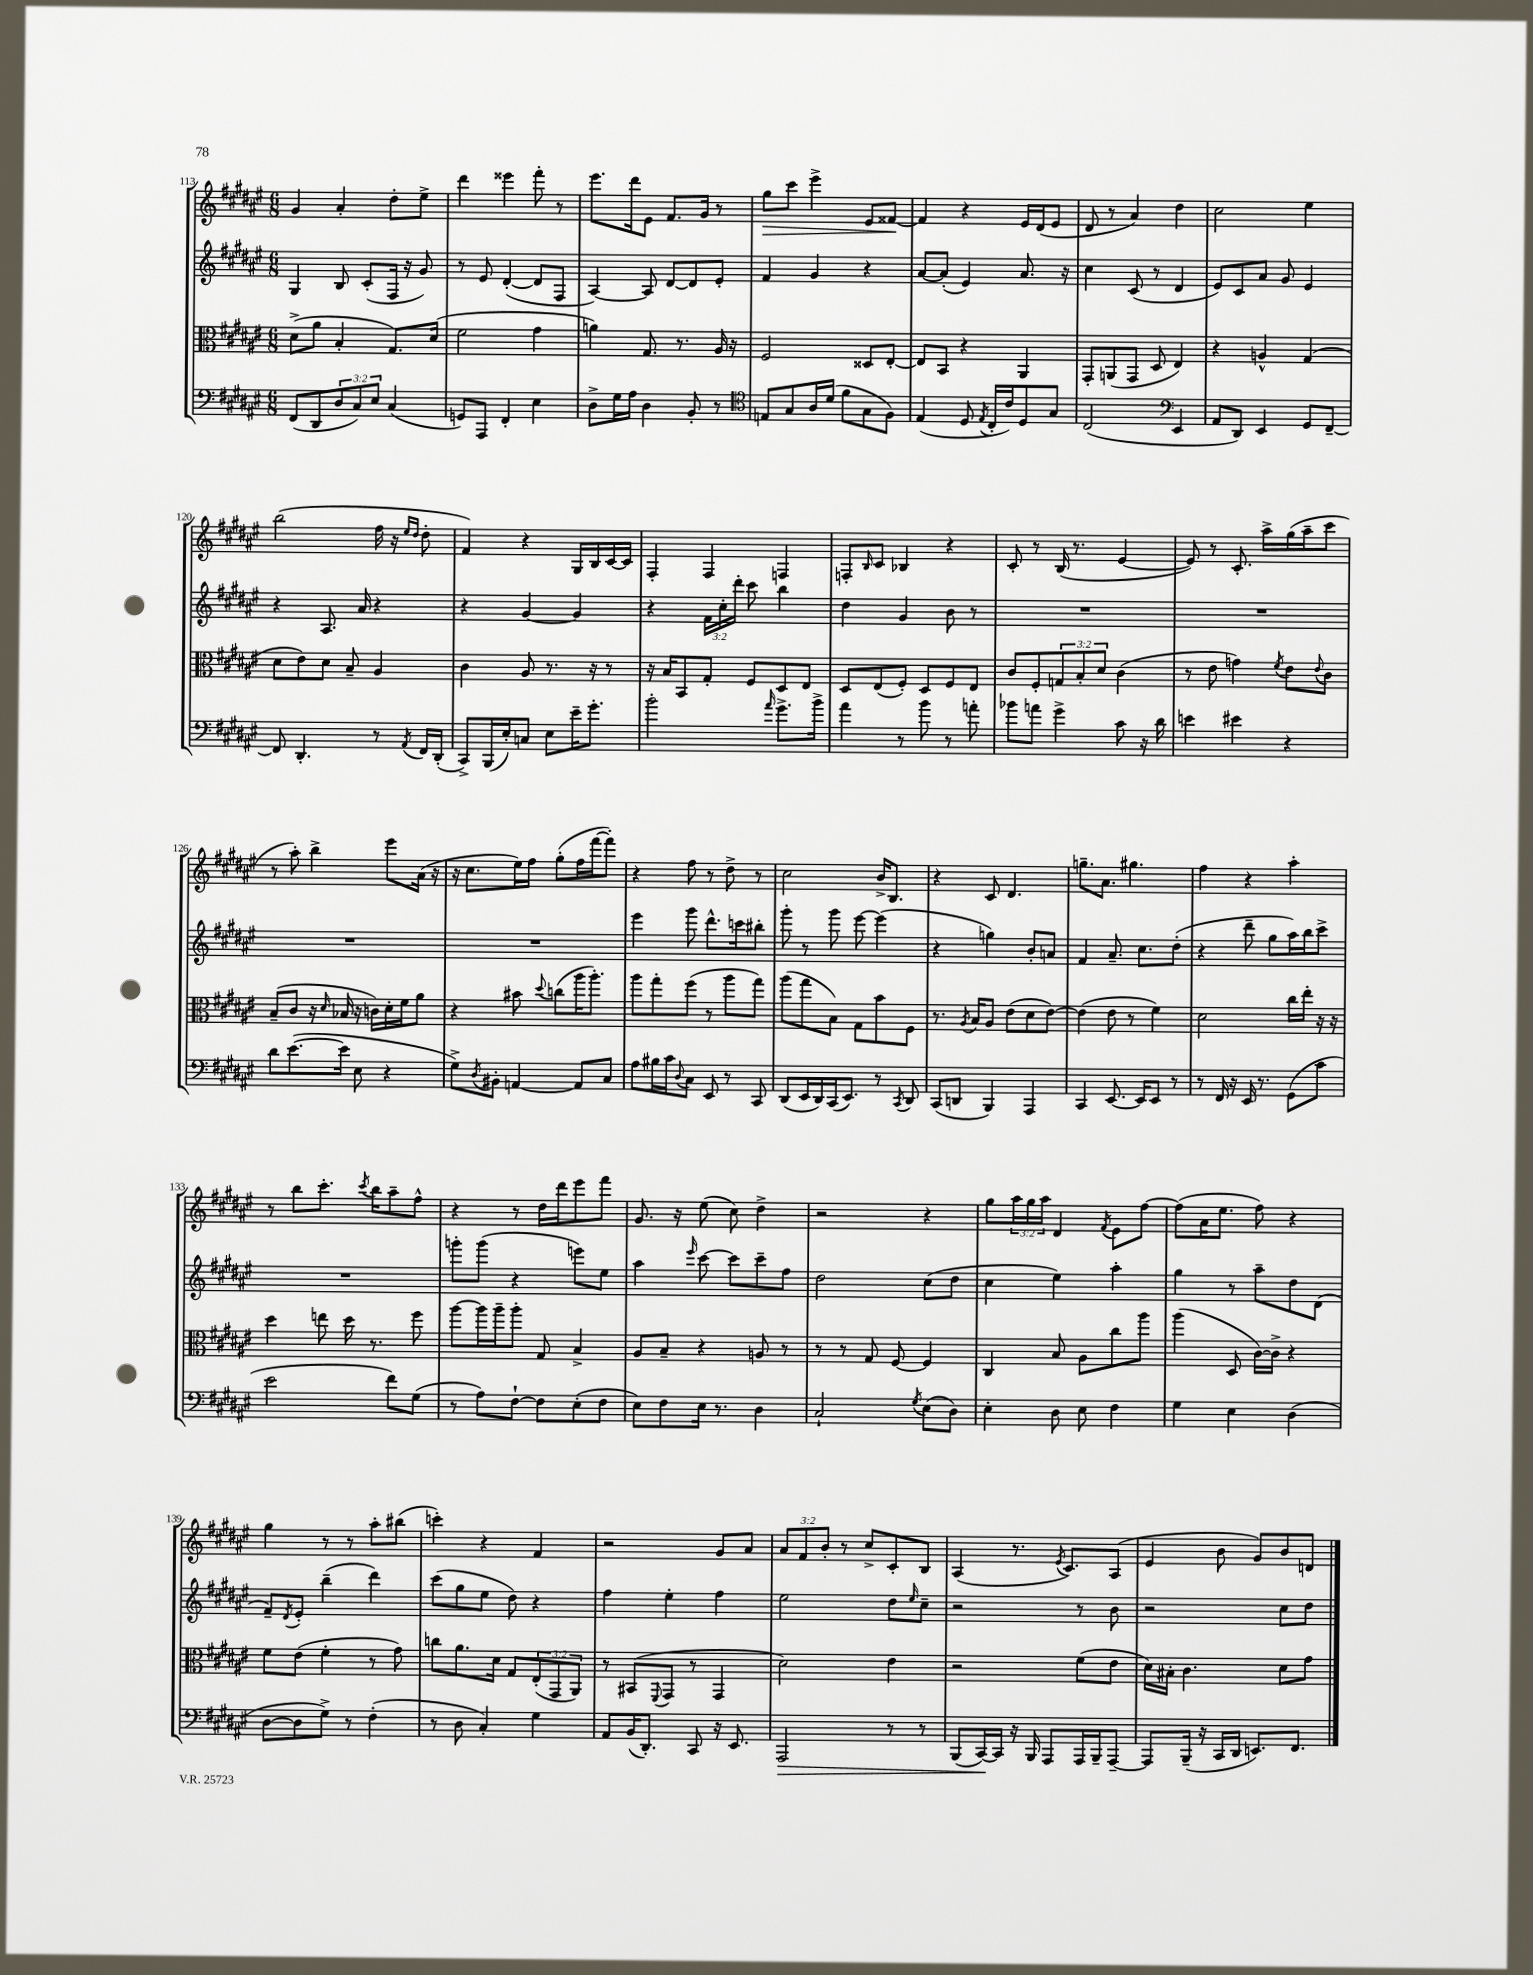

**kern	**kern	**kern	**kern
*staff4	*staff3	*staff2	*staff1
*clefF4	*clefC3	*clefG2	*clefG2
*k[f#c#g#d#a#e#]	*k[f#c#g#d#a#e#]	*k[f#c#g#d#a#e#]	*k[f#c#g#d#a#e#]
*M6/8	*M6/8	*M6/8	*M6/8
(8FF#/L	(8d#^\L	4G#/	4g#/
8DD#/	8a#\J	.	.
12D#/	4B'/	8B/	4a#'/
12C#/)	.	.	.
.	.	(8c#'/L	.
12E#/J	.	.	.
(4C#/	8.G#/L)	16F#/Jk	8dd#'\L
.	.	16r	.
.	.	8g#/)	8ee#^\J
.	(16d#/Jk	.	.
=	=	=	=
8GG/L)	2f#\	8r	4ddd#\
8AAA#/J	.	8e#/	.
4FF#'/	.	([4d#'/	4eee##\
4E#\	4g#\	8d#/]L	8fff#'\
.	.	8F#/J	8r
=	=	=	=
8D#^\L	4a\)	[4A#/)	8.eee#\L
16G#\L	.	.	.
16A#\JJ	.	.	16ddd#\k
4D#\	8.G#/	8A#/]	8e#\J
.	.	[8d#/L	8.f#/L
.	8.r	.	.
8BB'/	.	8d#/]	.
.	.	.	16g#/Jk
8r	16A#/	8e#'/J	8r
.	16r	.	.
=	=	=	=
*clefC4	*	*	*
8E/L	2F#/	4f#/	8gg#\L
8G#/	.	.	8ccc#\J
16A#/L	.	4g#/	4eee#^\
(16d#/JJ	.	.	.
8f#\L	.	.	.
8G#\	8D##/L	4r	8e#/L
8F#\J)	[8E#'/J	.	[8f##/J
=	=	=	=
(4E#/	8E#/]L	[8a#/L	4f##/]
.	8BB/J	(8a#'/]J	.
8D#/	4r	4e#/)	4r
8qE#/	.	.	.
16C#'/LL	.	.	.
16c#/J)	.	.	.
8D#/	4AA#/	8.a#/	16e#/LL
.	.	.	(16d#/J
8G#/J	.	.	8e#/J
.	.	16r	.
=	=	=	=
(2C#/	8GG#'/L	4cc#\	8d#/
.	(8AA/	.	8r
.	8GG#/J	(8c#/	4a#/)
.	8D#/	8r	.
*clefF4	*	*	*
4EE#/	4E#/)	4d#/	4dd#\
=	=	=	=
8AA#/L	4r	8e#/L)	2cc#\
8DD#/J)	.	8c#/	.
4EE#/	4A^^/	8a#/J	.
.	.	8g#/	.
8GG#/L	(4G#/	4e#/	4ee#\
[8FF#~/J	.	.	.
=	=	=	=
8FF#/]	8d#\L	4r	(2bb\
4.DD#'/	8e#\)	.	.
.	8d#\J	8.A#/	.
.	8B~/	.	.
.	.	16a#/	.
8r	4A#/	4r	16ff#\
.	.	.	16r
.	.	.	16qqee#/LL
8qAA#/	.	.	16qqdd#/JJ
16FF#/LL	.	.	8dd#'\
(16DD#'/JJ	.	.	.
=	=	=	=
8CC#^/L)	4c#\	4r	4f#/)
(16BBB/L	.	.	.
16E#'/J)	.	.	.
8C/J	8A#/	[4g#/	4r
8E#\L	8.r	.	.
16e#~\K	.	4g#/]	16G#/LL
8.g#'\J	16r	.	16B/
.	8r	.	[16c#/
.	.	.	16c#/]JJ
=	=	=	=
2b'\	16r	4r	4F#'/
.	16B/LK	.	.
.	8BB/	.	.
.	8G#'/J	24f#\LL	4F#/
.	.	24cc#'\	.
.	.	24ddd#'\JJ	.
.	8F#/L	8ccc#\	.
16qqa#/	.	.	.
8.g#^\L	8D#/	4bb\	4F/
.	8E#/J	.	.
16b^\Jk	.	.	.
=	=	=	=
4a#\	8D#/L	4dd#\	8F'/L
.	.	.	16qqB/
.	(8E#/	.	8c#/J
8r	8F#'/J)	4g#/	4B-/
8b\	8D#/L	.	.
8r	8F#/	8b\	4r
8a'\	8E#/J	8r	.
=	=	=	=
8b-\L	8c#/L	2.r	8c#'/
8a\J	8F#'/	.	8r
4g#^\	12G/	.	(16B/
.	.	.	8.r
.	12B'/	.	.
.	12d#/J	.	.
8c#\	(4c#\	.	[4e#/
16r	.	.	.
16d#\	.	.	.
=	=	=	=
4e\	8r	2.r	8e#/])
.	8e#\	.	8r
4e#\	4g\)	.	8.c#'/
.	.	.	16aa#^\LL
.	8qf#/	.	.
4r	8e#\L	.	(16gg#\
.	.	.	16aa#~\J
.	8qqe#/	.	.
.	8c#\J	.	8ccc#\J
=	=	=	=
8d#\L	(8B~/L	2.r	8r
([8.e#\	8c#/J	.	8aa#'\)
.	16r	.	4bb^\
.	16qqd#/	.	.
16e#\]Jk	16B-/	.	.
8E#\	16r	.	.
.	16c\LL)	.	.
4r	16d#'\	.	8eee#\L
.	16f#\J	.	.
.	8a#\J	.	(16a#\Jk
.	.	.	16r
=	=	=	=
8G#^\L)	4r	2.r	16r
.	.	.	8.cc#\L
8qD#/	.	.	.
8BB#'\J	.	.	.
[4AA/	8b#\	.	16ee#\L)
.	.	.	16ff#\JJ
.	8qqdd#/	.	.
.	(8cc\L	.	(8gg#'\L
8AA/]L	16aa#\K	.	16ff#\L
.	8.aa#'\J)	.	[16fff#\J
8C#/J	.	.	8fff#'\]J)
=	=	=	=
8A#\L	8aa#\L	4eee#\	4r
16B#\L	8gg#'\	.	.
16c#\J	.	.	.
8qqD#/	.	.	.
8C#\J	(8ff#\J	8ggg#\	8ff#\
8EE#/	8r	8.ddd#^^\L	8r
8r	8aa#\L	.	8dd#^\
.	.	16ccc\k	.
8CC#/	8gg#\J)	8bb#'\J	8r
=	=	=	=
(8DD#/L	(8aa#\L	8ggg#'\	2cc#\
16EE#/L	8gg#\	8r	.
16DD#/)	.	.	.
(16CC#/J	8B\J)	8ggg#\	.
8.EE#/J)	.	.	.
.	8G#\L	[8eee#\	.
8r	8b\	(4eee#\]	16b^/LK
.	.	.	8.B/J
8qCC#/	.	.	.
8DD#/	8F#\J	.	.
=	=	=	=
(8CC#/L	8.r	4r	4r
8DD/J	.	.	.
.	8qA#/	.	.
.	16B/LK	.	.
4BBB/)	8A#/J	4gg\)	8c#/
.	(8e#\L	.	4.d#/
4AAA#/	8d#\	8b'/L	.
.	[8e#\J)	8a/J	.
=	=	=	=
4CC#/	(4e#\]	4f#/	8.gg~\L
.	.	.	8.a#\J
[8.EE#/	8e#\	8.a#~/	.
.	8r	.	4.gg#\
16EE#/]LK	.	8.cc#\L	.
8EE#/J	4f#\)	.	.
8r	.	(8dd#'\J	.
=	=	=	=
8r	2d#\	4r	4ff#\
16FF#/	.	.	.
16r	.	.	.
16EE#/	.	8ddd#~\	4r
8.r	.	.	.
.	.	8gg#\L	.
(8GG#\L	16cc#\LL	16aa#\L)	4aa#'\
.	16ee#'\JJ	16bb\J	.
8c#\J	16r	8ccc#^\J	.
.	16r	.	.
=	=	=	=
2e#\	4dd#\	2.r	8r
.	.	.	8bb\L
.	8ee\	.	8.ccc#'\J
.	16dd#\	.	.
.	.	.	8qccc#/
.	8.r	.	16bb\LK
8f#\L)	.	.	8aa#~\
(8G#\J	8ff#\	.	8ff#^^\J
=	=	=	=
8r	[8aa#\L	8ggg'\L	4r
8A#\L)	16aa#\]L	(8ggg\J	.
.	16aa#~\J	.	.
[8F#`\J	8aa#'\J	4r	8r
8F#\]L	8G#/	.	16dd#\LL
.	.	.	16ddd#\J
(8E#'\	4B^/	8eee\L)	8eee#\
8F#\J	.	8ee#\J	8fff#\J
=	=	=	=
8E#\L)	8A#/L	4aa#\	8.g#/
8F#\	8B~/J	.	.
.	.	.	16r
.	.	16qqeee#/	.
16E#\Jk	4r	[8ccc#\	(8ee#\
8.r	.	.	.
.	.	8ccc#\]L	8cc#\)
4D#\	8A/	8ccc#~\	4dd#^\
.	8r	8ff#\J	.
=	=	=	=
2C#`/	8r	2dd#\	2r
.	8r	.	.
.	8G#/	.	.
.	[8F#/	.	.
8qG#/	.	.	.
(8E#\L	4F#/]	(8cc#\L	4r
8D#\J)	.	8dd#\J	.
=	=	=	=
4E#'\	4C#/	4cc#\	8gg#\L
.	.	.	24aa#\L
.	.	.	24gg#\
.	.	.	24aa#\JJ
8D#\	8B/	4ee#\)	4d#/
8E#\	8A#\L	.	.
.	.	.	8qf#/
4F#\	8cc#\	4aa#'\	8e#\L
.	8aa#\J	.	[8ff#\J
=	=	=	=
4G#\	(4aa#\	4gg#\	(8ff#\]L
.	.	.	16a#\K
.	.	.	8.ee#\J
4E#\	8D#/	8r	.
.	[16c#\LL)	8aa#~\L	8ff#\)
.	16c#^\]JJ	.	.
(4D#\	4r	8dd#\	4r
.	.	(8d#\J	.
=	=	=	=
[8D#\L	8f#\L	8f#~/L)	4gg#\
.	.	8qd#/	.
8D#\]	(8e#\J	8e#'/J	.
8G#^\J)	4f#'\	(4bb~\	8r
8r	.	.	8r
(4F#'\	8r	4ddd#\)	8aa#'\L
.	8g#\)	.	(8bb#\J
=	=	=	=
8r	8cc\L	(8ccc#\L	4ccc'\)
8D#\	8.a#\	8gg#\	.
4C#'/)	.	8ee#\J	4r
.	16d#\Jk	.	.
.	8G#/L	8dd#\)	.
4G#\	(12E#'/	4r	4f#/
.	12GG#/	.	.
.	12AA#/J)	.	.
=	=	=	=
8AA#/L	8r	4ff#\	2r
(16BB/K	(8BB#/L	.	.
8.DD#'/J)	.	.	.
.	8qqFF#/	.	.
.	8GG#/J	4ee#'\	.
8CC#/	8r	.	.
16r	4GG#/	4ff#\	8g#/L
8.EE#/	.	.	.
.	.	.	8a#/J
=	=	=	=
2AAA#/	2d#\)	2ee#\	12a#/L
.	.	.	12f#/
.	.	.	12b'/J
.	.	.	8r
.	.	.	8cc#^/L
8r	4e#\	8dd#\L	8c#'/
.	.	16qqee#/	.
8r	.	8cc#~\J	8B/J
=	=	=	=
(8BBB/L	2r	2r	(4A#/
[16CC#/L)	.	.	.
16CC#/]JJ	.	.	.
16r	.	.	8.r
16BBB/	.	.	.
8AAA#/L	.	.	.
.	.	.	8qe#/
.	.	.	8.c#/L)
16AAA#/L	(8f#\L	8r	.
16BBB~/J	.	.	.
[8AAA#~/J	8e#\J	8b\	(8A#/J
=	=	=	=
8AAA#/]L	16d#\LL)	2r	4e#/
.	16B#'\JJ	.	.
(16BBB~/Jk	4.c#\	.	.
16r	.	.	.
16CC#/LL	.	.	8b\
16DD#/JJ	.	.	.
8.EE/L)	.	.	8g#/L)
.	8d#\L	8cc#\L	8b/
8.FF#/J	.	.	.
.	8g#\J	8dd#\J	8d/J
==	==	==	==
*-	*-	*-	*-
